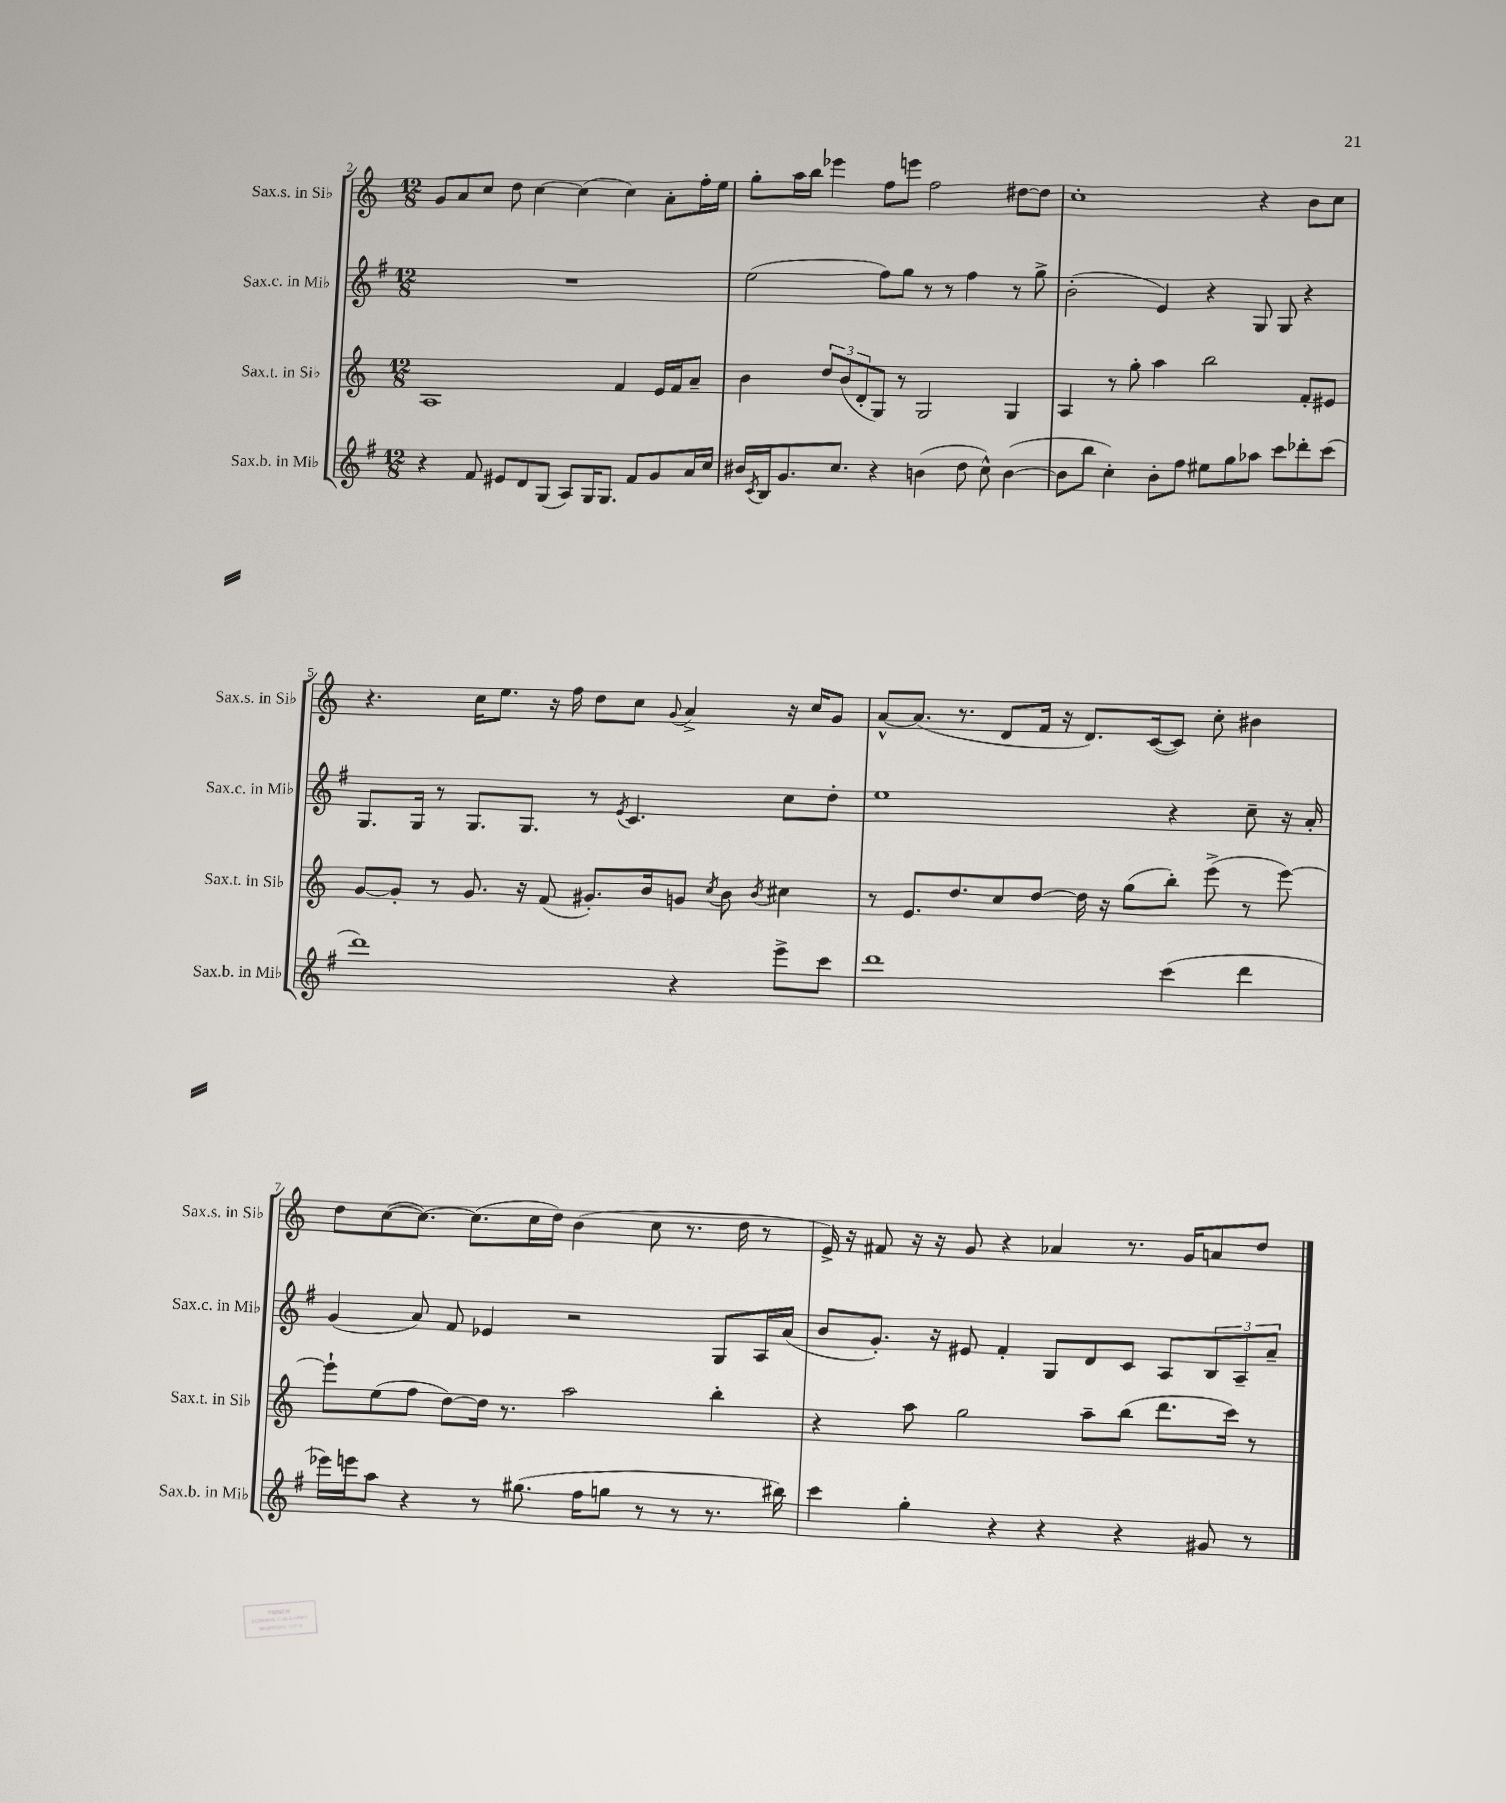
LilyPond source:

<<
\new StaffGroup <<
\new Staff = "s0" \with { instrumentName = "Sax.s. in Sib" shortInstrumentName = "Sax.s. in Sib" } {
    \clef treble \key c \major \numericTimeSignature \time 12/8
    g'8 a'8 c''8 d''8 c''4~ c''4( c''4) a'8-. f''16-. e''16 |
    g''8-. a''16 b''16 ees'''4 f''8 e'''8 f''2 dis''8~ dis''8 |
    c''1-. r4 b'8 c''8 |
    r4. c''16 e''8. r16 f''16 d''8 c''8 \appoggiatura { g'8 } a'4-> r16 c''16 g'8 |
    a'8~-^ a'8.( r8. d'8 f'16 r16 d'8.) c'16~( c'8) c''8-. bis'4 |
    d''8 c''8~( c''8.~) c''8.( c''16 d''16) b'4( c''8 r8. d''16 r8 |
    e'16->) r16 fis'8 r16 r16 g'8 r4 aes'4 r8. g'16 a'8 d''8 \bar "|." |
}
\new Staff = "s1" \with { instrumentName = "Sax.c. in Mib" shortInstrumentName = "Sax.c. in Mib" } {
    \clef treble \key g \major \numericTimeSignature \time 12/8
    R1. |
    e''2( fis''8) g''8 r8 r8 fis''4 r8 g''8-> |
    b'2-.( e'4) r4 g8 g8 r4 |
    g8. g16 r8 g8. g8. r8 \acciaccatura { e'8 } c'4. c''8 d''8-. |
    e''1 r4 c''8-- r16 a'16-. |
    g'4( a'8) fis'8 ees'4 r2 g8 a16 a'16( |
    b'8 g'8.-.) r16 eis'8 fis'4-. g8 d'8 c'8 a8 \tuplet 3/2 { b8 a8-- a'8-- } \bar "|." |
}
\new Staff = "s2" \with { instrumentName = "Sax.t. in Sib" shortInstrumentName = "Sax.t. in Sib" } {
    \clef treble \key c \major \numericTimeSignature \time 12/8
    a1 f'4 e'16 f'16 a'8-- |
    b'4 \tuplet 3/2 { d''8 b'8( d'8-. } g8) r8 g2 g4 |
    a4 r8 g''8-. a''4 b''2 f'8-. eis'8 |
    g'8~ g'8-. r8 g'8. r16 f'8( gis'8.-.) b'16 g'8 \acciaccatura { c''8 } b'8 \acciaccatura { b'8 } cis''4 |
    r8 e'8. d''8. c''8 d''8~ d''16 r16 g''8( b''8-.) e'''8->( r8 e'''8~) |
    e'''8-! e''8( f''8 d''8~) d''16 r8. a''2 b''4-. |
    r4 a''8 g''2 a''8-- b''8( d'''8. c'''16) r8 \bar "|." |
}
\new Staff = "s3" \with { instrumentName = "Sax.b. in Mib" shortInstrumentName = "Sax.b. in Mib" } {
    \clef treble \key g \major \numericTimeSignature \time 12/8
    r4 fis'8 eis'8 d'8 g8( a8) g16 g8. fis'8 g'8 a'16 c''16 |
    bis'16 \acciaccatura { c'8 } b16 g'8. c''8. r4 b'4( d''8 c''8-^) b'4~( |
    b'8 b''8 c''4-.) b'8-. fis''8 eis''8 g''8 aes''8 c'''8 des'''8-. c'''8( |
    d'''1) r4 e'''8-> c'''8 |
    d'''1 c'''4( d'''4 |
    ees'''16) e'''16 a''8 r4 r8 gis''8.( fis''16 g''8 r8 r8 r8. bis''16) |
    c'''4 g''4-. r4 r4 r4 gis'8 r8 \bar "|." |
}
>>
>>
\layout { \context { \Score currentBarNumber = #2 } }
